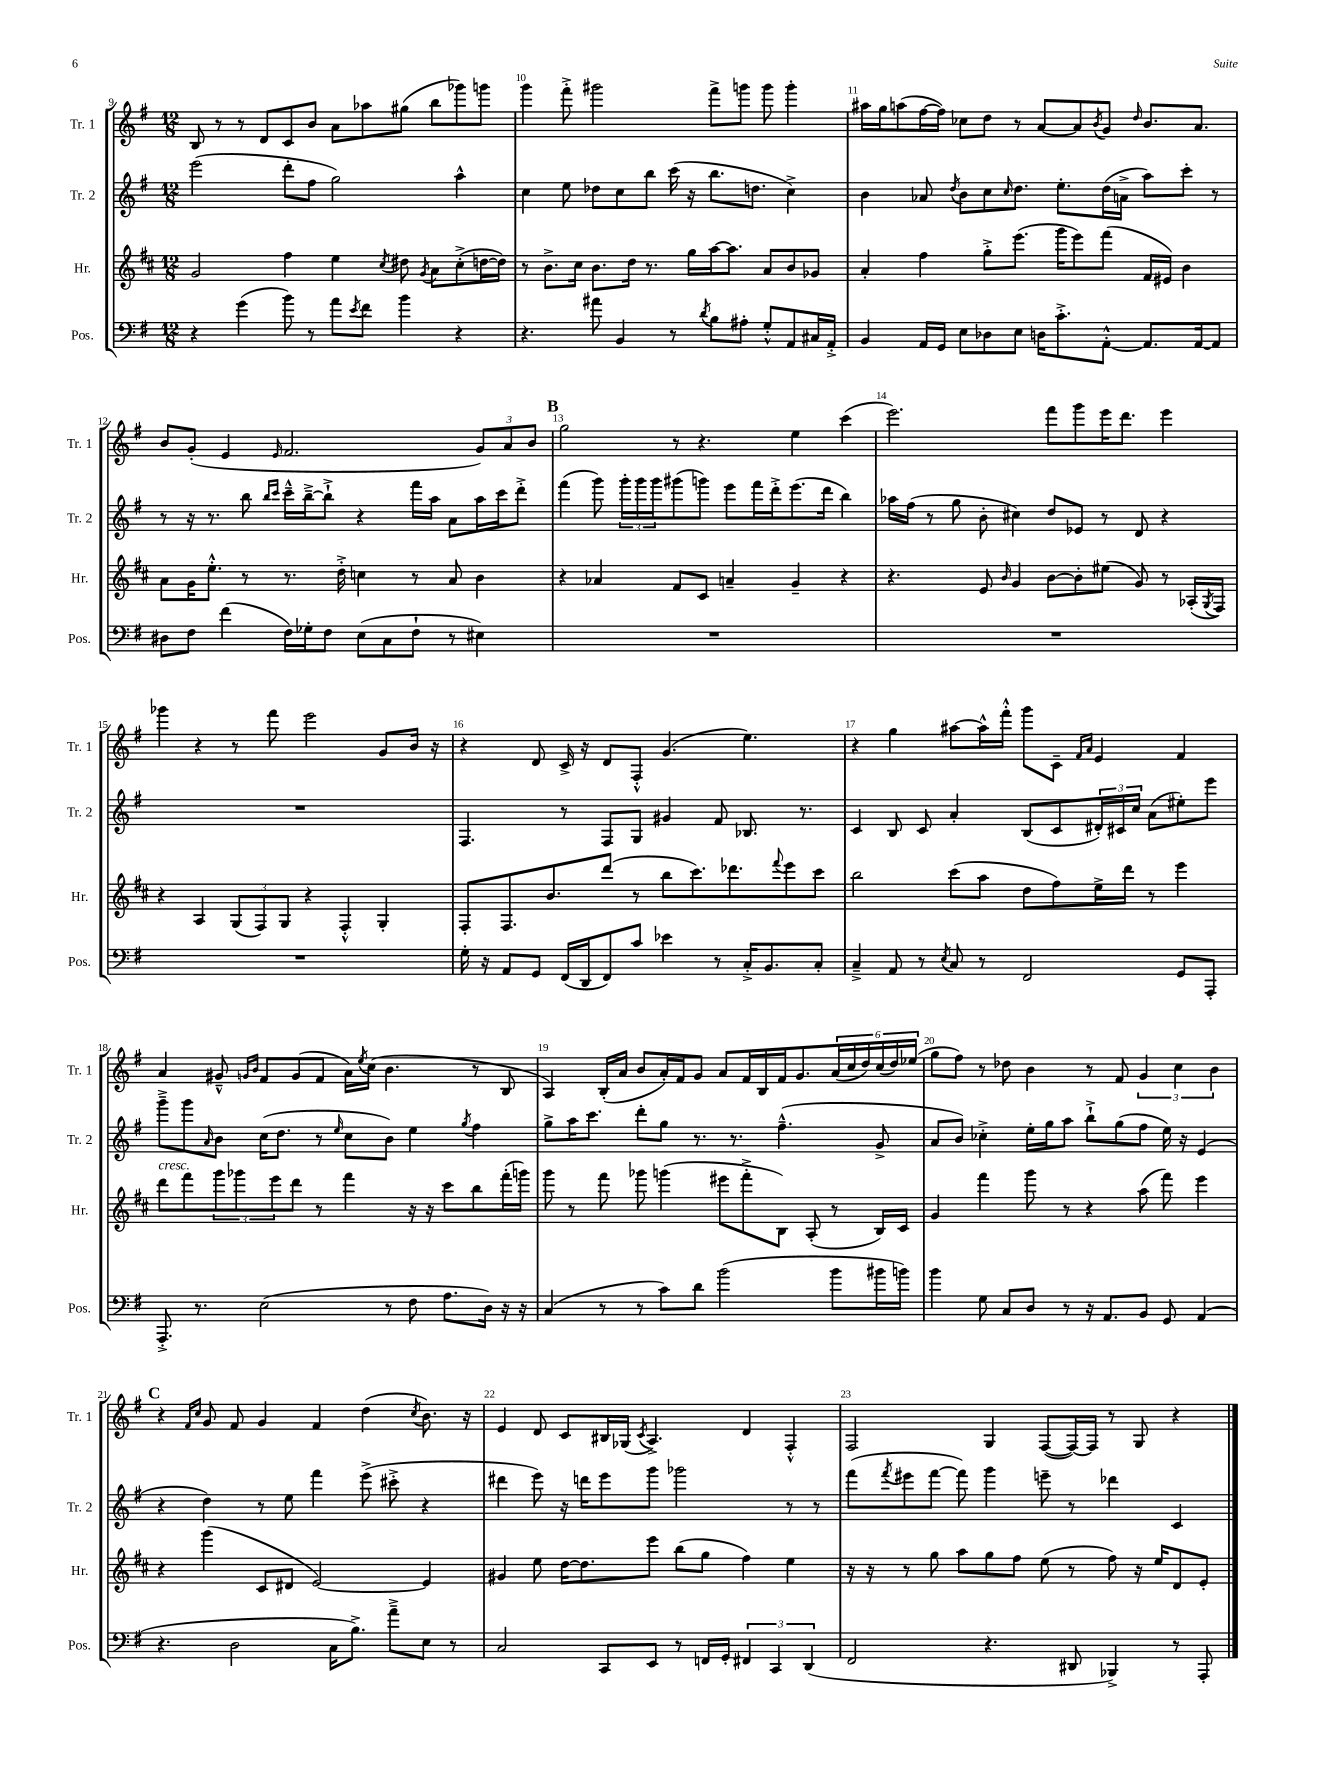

**kern	**kern	**kern	**kern
*staff4	*staff3	*staff2	*staff1
*clefF4	*clefG2	*clefG2	*clefG2
*k[f#]	*k[f#c#]	*k[f#]	*k[f#]
*M12/8	*M12/8	*M12/8	*M12/8
4r	2g	(2eee	8B
.	.	.	8r
(4g	.	.	8r
.	.	.	8d
8b)	4ff#	8ddd'	8c
8r	.	8ff#	8b
8a	4ee	2gg)	8a
8qe	.	.	.
8f#	.	.	8aa-
.	8qcc#	.	.
4b	8dd#	.	(8gg#
.	8qg	.	.
.	8a	.	8bb
4r	(8cc#'^	4aa^^	8ggg-)
.	[16dd	.	8ggg
.	16dd])	.	.
=	=	=	=
4.r	8r	4cc	4ggg
.	8.b^	.	.
.	.	8ee	8fff#'^
.	16cc#	.	.
8a#	8.b	8dd-	2ggg#
4BB	.	8cc	.
.	16dd	.	.
.	8.r	8bb	.
8r	.	(16ccc	.
.	16gg	16r	.
8qd	.	.	.
8B	[16aa	8.bb	8fff#^
.	8.aa]	.	.
8A#'	.	.	8ggg
.	.	8.dd	.
8G'^^	8a	.	8ggg
8AA	8b	4cc^)	4ggg'
16C#	8g-	.	.
16AA'^	.	.	.
=	=	=	=
4BB	4a'	4b	16aa#
.	.	.	16gg
.	.	.	(8aa
16AA	4ff#	8a-	[16ff#
16GG	.	.	16ff#])
.	.	8qdd	.
8E	.	8b	8cc-
8D-	8gg'^	8cc	8dd
.	.	16qqcc	.
8E	(8.eee	8.dd	8r
16D	.	.	[8a
8.c'^	16ggg	8.ee'	.
.	8eee)	.	8a]
.	.	.	8qb
[8AA'^^	(8fff#	(16dd	8g
.	.	16a^	.
.	.	.	16qqdd
8.AA]	16f#	8aa)	8.b
.	16e#)	.	.
.	4b	8ccc'	.
[16AA	.	.	8.a
8AA]	.	8r	.
=	=	=	=
8D#	8a	8r	8b
8F#	16g	16r	(8g'
.	8.ee'^^	8.r	.
(4f#	.	.	4e
.	8r	8bb	.
.	.	16qqbb	.
.	.	16qqccc	16qqe
16F#)	8.r	16ccc~^^	2.f#
16G-'	.	[16bb~^	.
8F#	.	8bb`^]	.
.	16dd'^	.	.
(8E	4cc	4r	.
8C	.	.	.
8F#`	8r	16fff#	.
.	.	16aa	.
8r	8a	8a	.
4E#)	4b	16aa	12g)
.	.	16ccc	.
.	.	.	12a
.	.	8ddd'^	.
.	.	.	12b
=	=	=	=
1.r	4r	(4fff#	2gg
.	4a-	8ggg)	.
.	.	24ggg'	.
.	.	24ggg	.
.	.	24ggg	.
.	8f#	(8ggg#	8r
.	8c#	8ggg)	4.r
.	4a~	8eee	.
.	.	16fff#	.
.	.	16ddd'^	.
.	4g~	(8.eee	4ee
.	.	16ddd	.
.	4r	4bb)	(4ccc
=	=	=	=
1.r	4.r	16aa-	2.eee)
.	.	(16ff#	.
.	.	8r	.
.	.	8gg	.
.	8e	8b'	.
.	16qqb	.	.
.	4g	4cc#)	.
.	[8b	8dd	8fff#
.	8b']	8e-	8ggg
.	(8ee#	8r	16eee
.	.	.	8.ddd
.	8g)	8d	.
.	8r	4r	4eee
.	(16A-'	.	.
.	8qG	.	.
.	16F#)	.	.
=	=	=	=
1.r	4r	1.r	4ggg-
.	4A	.	4r
.	(12G	.	8r
.	12F#)	.	.
.	.	.	8fff#
.	12G	.	.
.	4r	.	2eee
.	4F#'^^	.	.
.	4G'	.	8g
.	.	.	16b
.	.	.	16r
=	=	=	=
16G'	8F#'	4.F#	4r
16r	.	.	.
8AA	8.F#	.	.
8GG	.	.	8d
.	8.b	.	.
(16FF#	.	8r	16c^
16DD	.	.	16r
8FF#)	(8ddd	8F#	8d
8c	8r	8G	8F#'^^
4e-	8bb	4g#	(4.g
.	8.ccc#)	.	.
8r	.	8f#	.
.	8.ddd-	.	.
16C'^	.	8.B-	4.ee)
8.BB	.	.	.
.	8qqfff#	.	.
.	8eee	.	.
.	.	8.r	.
8C'	8ccc#	.	.
=	=	=	=
4C~^	2bb	4c	4r
8AA	.	8B	4gg
8r	.	8c	.
8qE	.	.	.
8C	(8ccc#	4a'	[8aa#
8r	8aa	.	16aa#^^]
.	.	.	16fff#'^^
2FF#	8dd	(8B	8ggg
.	8ff#)	8c	8c~
.	.	.	16qqf#
.	.	.	16qqa
.	16ee^	24d#')	4e
.	.	24c#	.
.	16ddd	.	.
.	.	24cc	.
.	8r	(8a	.
8GG	4eee	8ee#')	4f#
8AAA'	.	8eee	.
=	=	=	=
8.AAA'^	8ddd	8ggg~^	4a
.	8fff#	8ggg	.
8.r	.	.	.
.	.	16qqa	.
.	12ggg	8b	8g#~^^
.	12ggg-	.	.
.	.	.	16qqg
.	.	.	16qqb
(2E	.	(16cc	8f#
.	12eee	.	.
.	.	8.dd	.
.	8ddd	.	(8g
.	8r	8r	8f#
.	.	16qqee	.
.	4fff#	8cc	16a)
.	.	.	8qee
.	.	.	(16cc
8r	.	8b)	4.b
8F#	16r	4ee	.
.	16r	.	.
8.A	8ccc#	.	.
.	.	8qgg	.
.	8bb	4ff#	8r
16D)	.	.	.
16r	(16fff#'	.	8B
16r	16ggg)	.	.
=	=	=	=
(4C	8ggg	8gg^	4A)
.	8r	16aa	.
.	.	8.ccc	.
8r	8fff#	.	(16B'
.	.	.	16a
8r	8ggg-	8ddd'	8b
8c)	(4ggg	8gg	16a')
.	.	.	16f#
8d	.	8.r	8g
(2b	8eee#	.	8a
.	.	8.r	.
.	8fff#'^	.	16f#
.	.	.	16B
.	8B)	(4.ff#~^^	16f#
.	.	.	8.g
.	(8A'	.	.
8b	8r	.	(24a
.	.	.	24cc
.	.	.	24dd)
16b#	16B)	8g^	(24cc
.	.	.	24dd)
16b)	16c#	.	.
.	.	.	(24ee-
=	=	=	=
4b	4g	8a	8gg
.	.	8b)	8ff#)
8G	4fff#	4cc-'^	8r
8C	.	.	8dd-
8D	8ggg	16ee'	4b
.	.	16gg	.
8r	8r	8aa	.
16r	4r	8bb`^	8r
8.AA	.	.	.
.	.	(8gg	8f#
8BB	(8aa	8ff#	6g
8GG	8fff#)	16ee)	.
.	.	.	6cc
.	.	16r	.
(4AA	4eee	(4e	.
.	.	.	6b
=	=	=	=
4.r	4r	4r	4r
.	.	.	16qqf#
.	.	.	16qqcc
.	(4ggg	4dd)	8g
2D	.	.	8f#
.	8c#	8r	4g
.	8d#	8ee	.
.	[2e)	4fff#	4f#
16C	.	.	.
8.B^)	.	.	.
.	.	(8eee^	(4dd
8a~^	.	8ccc#'^	.
.	.	.	8qcc
8E	4e]	4r	8.b)
8r	.	.	.
.	.	.	16r
=	=	=	=
2C	4g#	4ddd#	4e
.	8ee	8eee)	8d
.	[16dd	16r	8c
.	8.dd]	16ddd	.
8CC	.	8eee	16B#
.	.	.	(16G-
.	.	.	8qc
8EE	8eee	8ggg	4.A^)
8r	(8bb	2ggg-	.
16FF	8gg	.	.
16GG'	.	.	.
6FF#	4ff#)	.	4d
6CC	.	.	.
.	4ee	8r	4F#'^^
(6DD	.	.	.
.	.	8r	.
=	=	=	=
2FF#	16r	(8fff#	2F#
.	16r	.	.
.	.	8qfff#	.
.	8r	8eee#	.
.	8gg	[8fff#	.
.	8aa	8fff#])	.
4.r	8gg	4ggg	4G
.	8ff#	.	.
.	(8ee	8eee~	([8F#
8DD#	8r	8r	16F#_)
.	.	.	16F#]
4BBB-^)	8ff#)	4ddd-	8r
.	16r	.	8G
.	16ee	.	.
8r	8d	4c	4r
8AAA'	8e'	.	.
==	==	==	==
*-	*-	*-	*-
